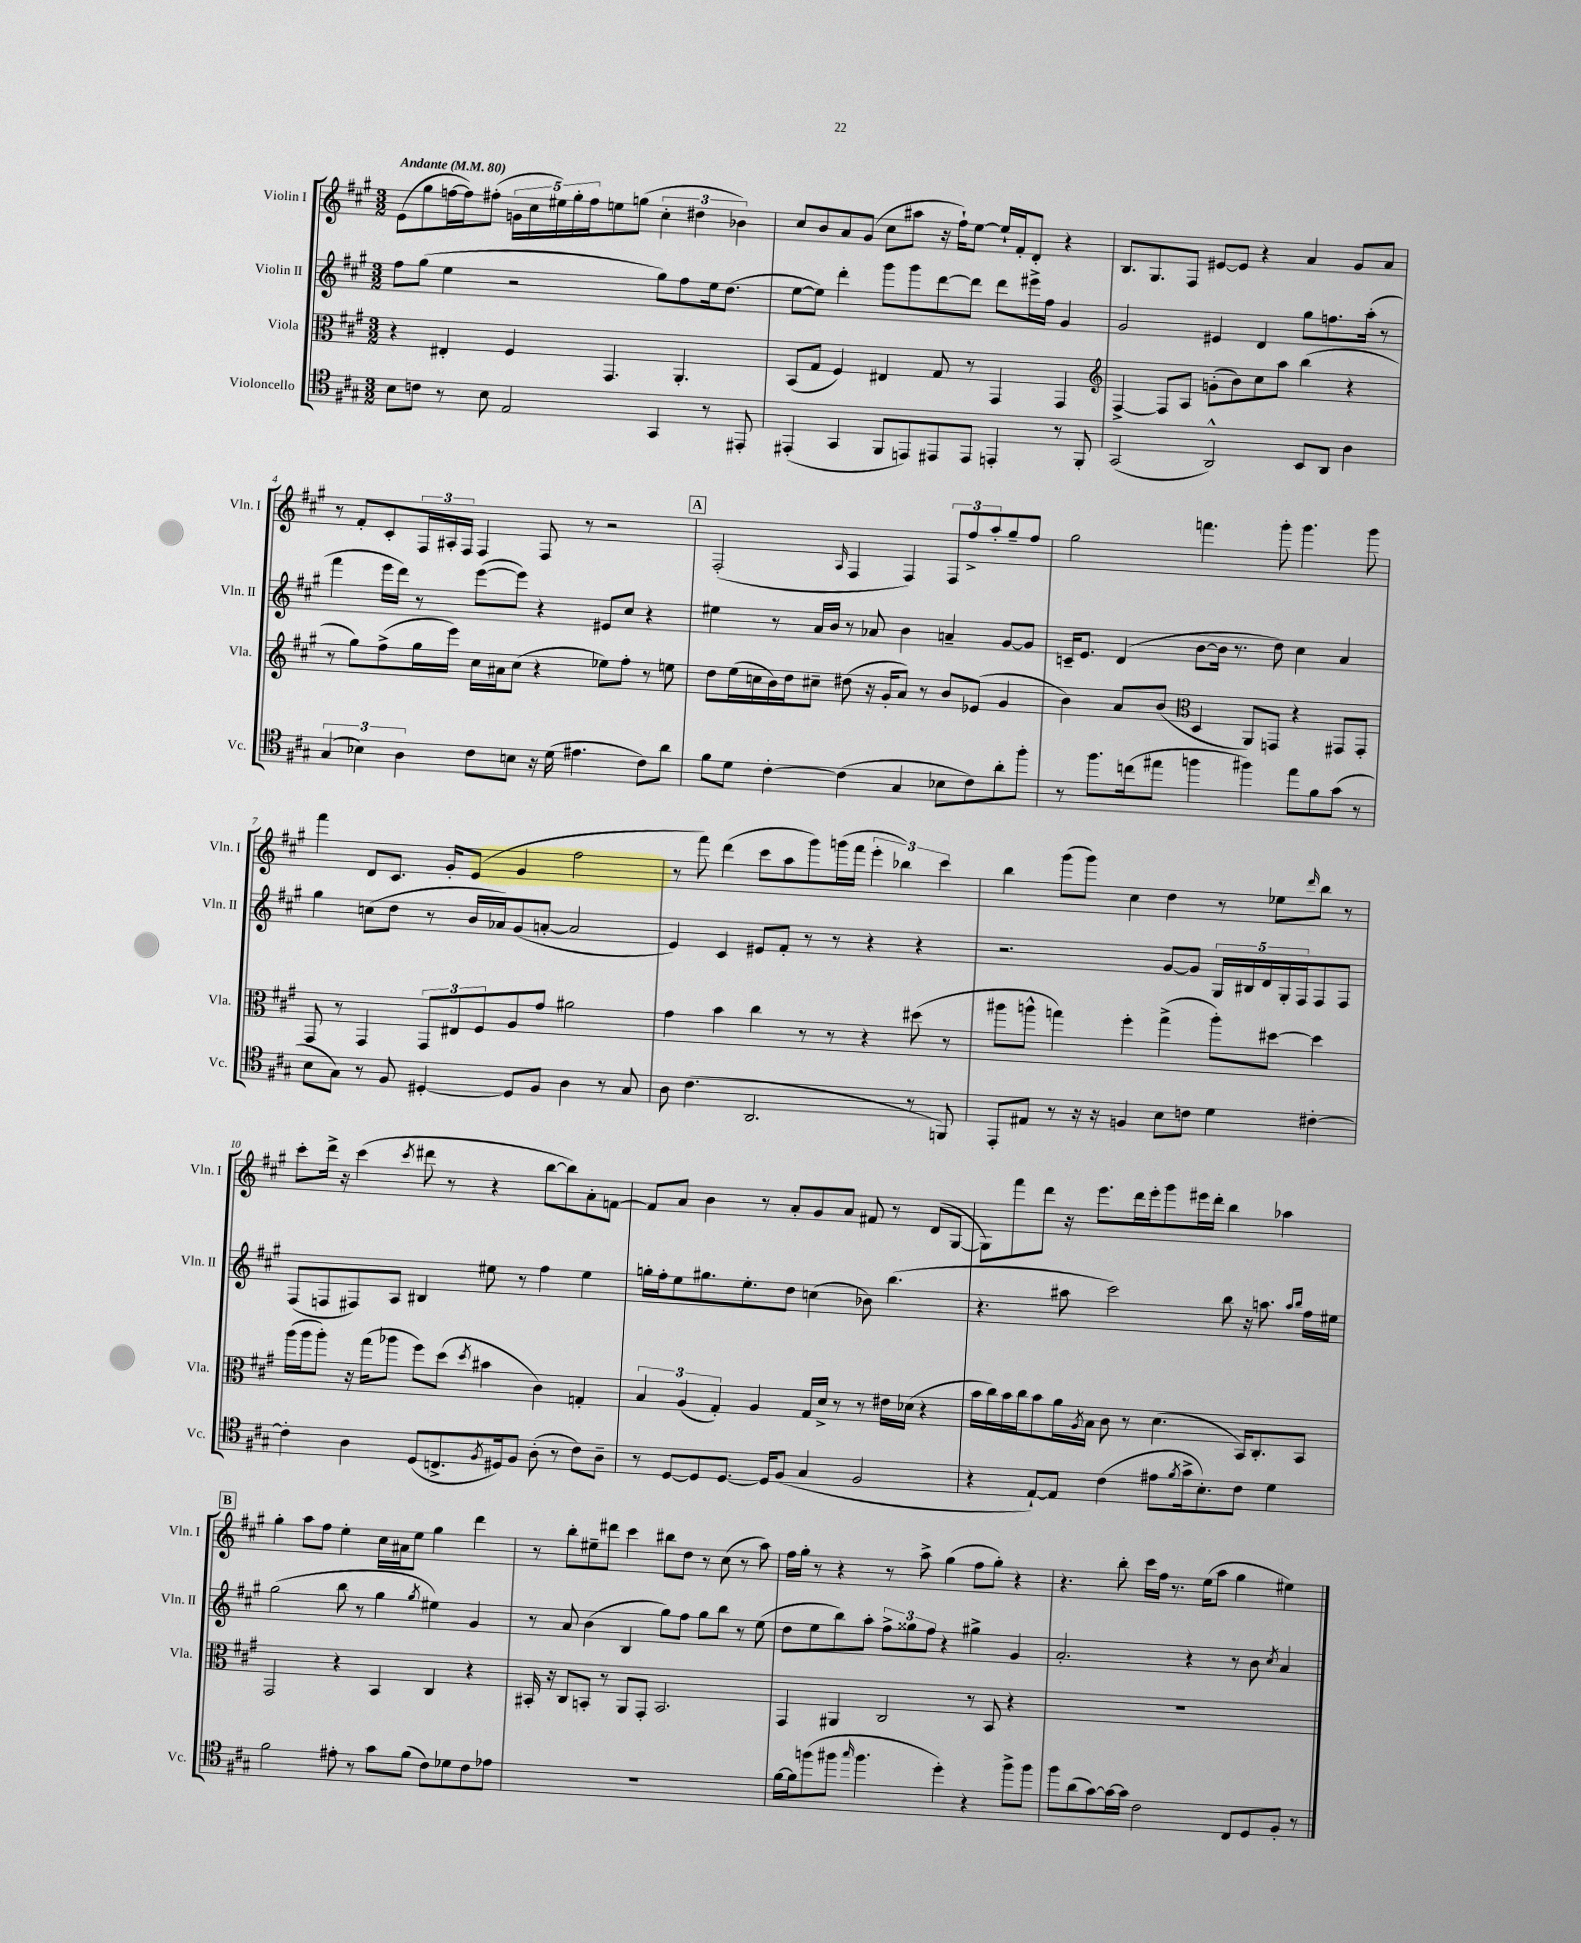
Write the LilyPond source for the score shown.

<<
\new StaffGroup <<
\new Staff = "s0" \with { instrumentName = "Violin I" shortInstrumentName = "Vln. I" } {
    \clef treble \key a \major \numericTimeSignature \time 3/2 \tempo "Andante" 4 = 80
    e'8( gis''8 f''16~ f''16) fis''8-.( \tuplet 5/4 { g'16 cis''16 eis''16) gis''16-. fis''16 } e''8 g''8( \tuplet 3/2 { cis''4-. dis''4 bes'4) } |
    cis''8 b'8 a'8 gis'8( cis''8 ais''8 r16 fis''16-!) e''8~ e''16-! fis'16-. d'8-. r4 |
    b8. gis8. fis8 eis'8~ eis'8 r4 a'4 gis'8 a'8 |
    r8 fis'8-. cis'8-. \tuplet 3/2 { fis16 ais16-. fis16 } fis4 fis8 r8 r2 |
    \mark \markup { \box "A" } fis2-.( \grace { a16 } fis4 fis4) \tuplet 3/2 { fis8 fis''8-> a''8-. } gis''8-- fis''8 |
    gis''2 f'''4. gis'''8-. gis'''4. gis'''8 |
    fis'''4 d'8 cis'8. gis'16-. e'8( gis'4 fis''2 |
    r8 fis'''8) d'''4( cis'''8 a''8 gis'''8) g'''16( fis'''16 \tuplet 3/2 { e'''4-. bes''4) cis'''4 } |
    b''4 gis'''8( gis'''8) cis''4 d''4 r8 ees''8 \grace { d'''16 } b''8 r8 |
    cis'''8-. d'''16-> r16 cis'''4( \acciaccatura { cis'''8 } dis'''8 r8 r4 b''8~ b''8) a'8-. f'8~ |
    f'8 a'8 b'4 r8 a'8-. gis'8 a'8 fis'8 r8 d'8( gis8~ |
    gis8) fis'''8 d'''8 r16 e'''8. d'''16 e'''16-. gis'''8 eis'''16 d'''16-. b''4 aes''4 |
    \mark \markup { \box "B" } gis''4-. a''8 fis''8 e''4-. cis''16 ais'16 e''8 gis''4 d'''4 |
    r8 b''8-. eis''8-- dis'''8 cis'''4 bis''8 d''8 r8 cis''8( r8 a''8) |
    fis''16 gis''16-. r8 r4 r8 a''8-> gis''4( fis''8 gis''8-.) r4 |
    r4. b''8-. cis'''16 fis''16 r8. e''16( a''8 gis''4 eis''4) \bar "|." |
}
\new Staff = "s1" \with { instrumentName = "Violin II" shortInstrumentName = "Vln. II" } {
    \clef treble \key a \major \numericTimeSignature \time 3/2
    fis''8 gis''8( e''4 r2 gis''8) fis''8 e''16 d''8.( |
    e''8~ e''8) d'''4-. gis'''8 gis'''8 d'''8~ d'''8 d'''8 eis'''16-> fis''16 gis'4 |
    gis'2 eis'4 d'4 gis''8 f''8. a''16-.( r8 |
    fis'''4 e'''16 d'''16) r8 e'''8~( e'''8) r4 eis'8 cis''8 r4 |
    \mark \markup { \box "A" } eis''4 r8 a'16 b'16 r8 aes'8 b'4 a'4-- gis'8~ gis'8 |
    c'16-- e'8. d'4( b'8~ b'16 r8. d''8) cis''4 a'4 |
    gis''4 c''8( d''8 r8 b'16 aes'16) gis'8( a'8~-. a'2 |
    e'4) cis'4 eis'8 fis'8-. r8 r8 r4 r4 |
    r2. gis'8~ gis'8 \tuplet 5/4 { gis16 bis16 d'16 gis16-. fis16 } fis8 fis8 |
    fis8( f8 fis8) a8 bis4 eis''8 r8 fis''4 eis''4 |
    g''16-. fis''16-. e''8 gis''8. e''8.-. d''8 c''4( bes'8) b''4.( |
    r4. ais''8 cis'''2) b''8 r16 a''8. \grace { a''16 b''16 } fis''16 eis''16 |
    \mark \markup { \box "B" } gis''2( b''8 r8 gis''4 \acciaccatura { gis''8 } eis''4) gis'4 |
    r8 a'8 b'4( b4 gis''8) fis''8 gis''8 b''8 r8 e''8( |
    d''8 e''8 b''8) a''8-. \tuplet 3/2 { fis''8-> gisis''8 fis''8 } r4 gis''4-> gis'4 |
    a'2.-. r4 r8 b'8 \acciaccatura { cis''8 } a'4 \bar "|." |
}
\new Staff = "s2" \with { instrumentName = "Viola" shortInstrumentName = "Vla." } {
    \clef alto \key a \major \numericTimeSignature \time 3/2
    r4 eis4-. fis4 gis,4. a,4.-. |
    b,8( gis8 fis4) eis4 gis8 r8 gis,4 gis,4 |
    \clef treble fis4~-> fis8 a8 g'8-.( b'8) cis''8 a''8 b''4( r4 |
    r8 gis''8) fis''8->( gis''16 e'''16) cis''16 ais'16 cis''8( r4 ees''8) fis''8-. r8 e''8 |
    \mark \markup { \box "A" } d''8 e''16( c''16 b'16) d''16 cis''8-- dis''8( r16 gis'16-. a'8) r8 b'8 ees'8( gis'4 |
    b'4) a'8 b'8( \clef alto d4 a,8) g,8 r4 gis,8 gis,8-. |
    gis,8 r8 gis,4 \tuplet 3/2 { gis,8 eis8 fis8 } a8 gis'8 ais'2 |
    gis'4 b'4 cis''4 r8 r8 r4 dis''8( r8 |
    ais''8 a''8-^ g''4) fis''4-. g''4->( a''8-.) dis''8~ dis''4 |
    a''16( a''16 a''8-.) r16 gis''16( aes''8 fis''8) d''8( \acciaccatura { d''8 } bis'4 cis'4) g4-. |
    \tuplet 3/2 { b4 a4( gis4-.) } a4 gis16 d'16-> r8 r8 eis'16 des'16( r4 |
    b'16 cis''16) b'16 cis''16 b'8 a'16 \acciaccatura { a8 } b16 cis'8 r8 d'4.( b,16) cis8.-. b,8 |
    \mark \markup { \box "B" } gis,2 r4 b,4 cis4 r4 |
    bis,16-. r16 cis8 b,8-. r8 a,8 gis,8-. b,2. |
    gis,4 ais,4 cis2 r8 b,8 r4 |
    R1. \bar "|." |
}
\new Staff = "s3" \with { instrumentName = "Violoncello" shortInstrumentName = "Vc." } {
    \clef tenor \key a \major \numericTimeSignature \time 3/2
    b8 c'8 r8 b8 e2 gis,4 r8 eis,8-. |
    eis,4-.( gis,4 fis,8 e,8) eis,8 eis,8 e,4-. r8 fis,8-. |
    gis,2( a,2-^) b,8 a,8 a4 |
    \tuplet 3/2 { gis4( bes4) a4 } cis'8 b8 r16 d'16( eis'4. cis'8) a'8 |
    \mark \markup { \box "A" } fis'8 d'8 cis'4~-. cis'4( gis4 bes8 cis'8) a'8-. fis''8-. |
    r8 fis''8. c''16( eis''8 f''4 fis''4) eis''8 fis'8 gis'8( r8 |
    b8 gis8) r8 fis8 dis4~-. dis8 fis8 a4 r8 gis8 |
    a8 cis'4.( a,2. r8 f,8) |
    e,8-. eis8 r8 r16 r16 f4 b8 c'8 d'4 cis'4~-. |
    cis'4-. a4 d8( c8.-> \acciaccatura { fis8 } dis16) fis8 a8-.( r8 cis'8) a8-- |
    r8 d8~ d8 d8.~ d16 fis8( gis4 fis2 |
    r4 e8~-!) e8 cis'4( eis'8 \acciaccatura { fis'8 } gis'16-> b8.-.) cis'8 d'4 |
    \mark \markup { \box "B" } fis'2 eis'8-. r8 gis'8 fis'8( cis'8) des'8 cis'8 ees'8 |
    R1. |
    fis'16~ fis'16 f''8( fis''8 \grace { gis''16 } fis''4. d''4-.) r4 fis''8-> fis''8 |
    fis''8 a'8( gis'8~) gis'16~ gis'16 cis'2 cis8 d8 fis8-. r8 \bar "|." |
}
>>
>>
